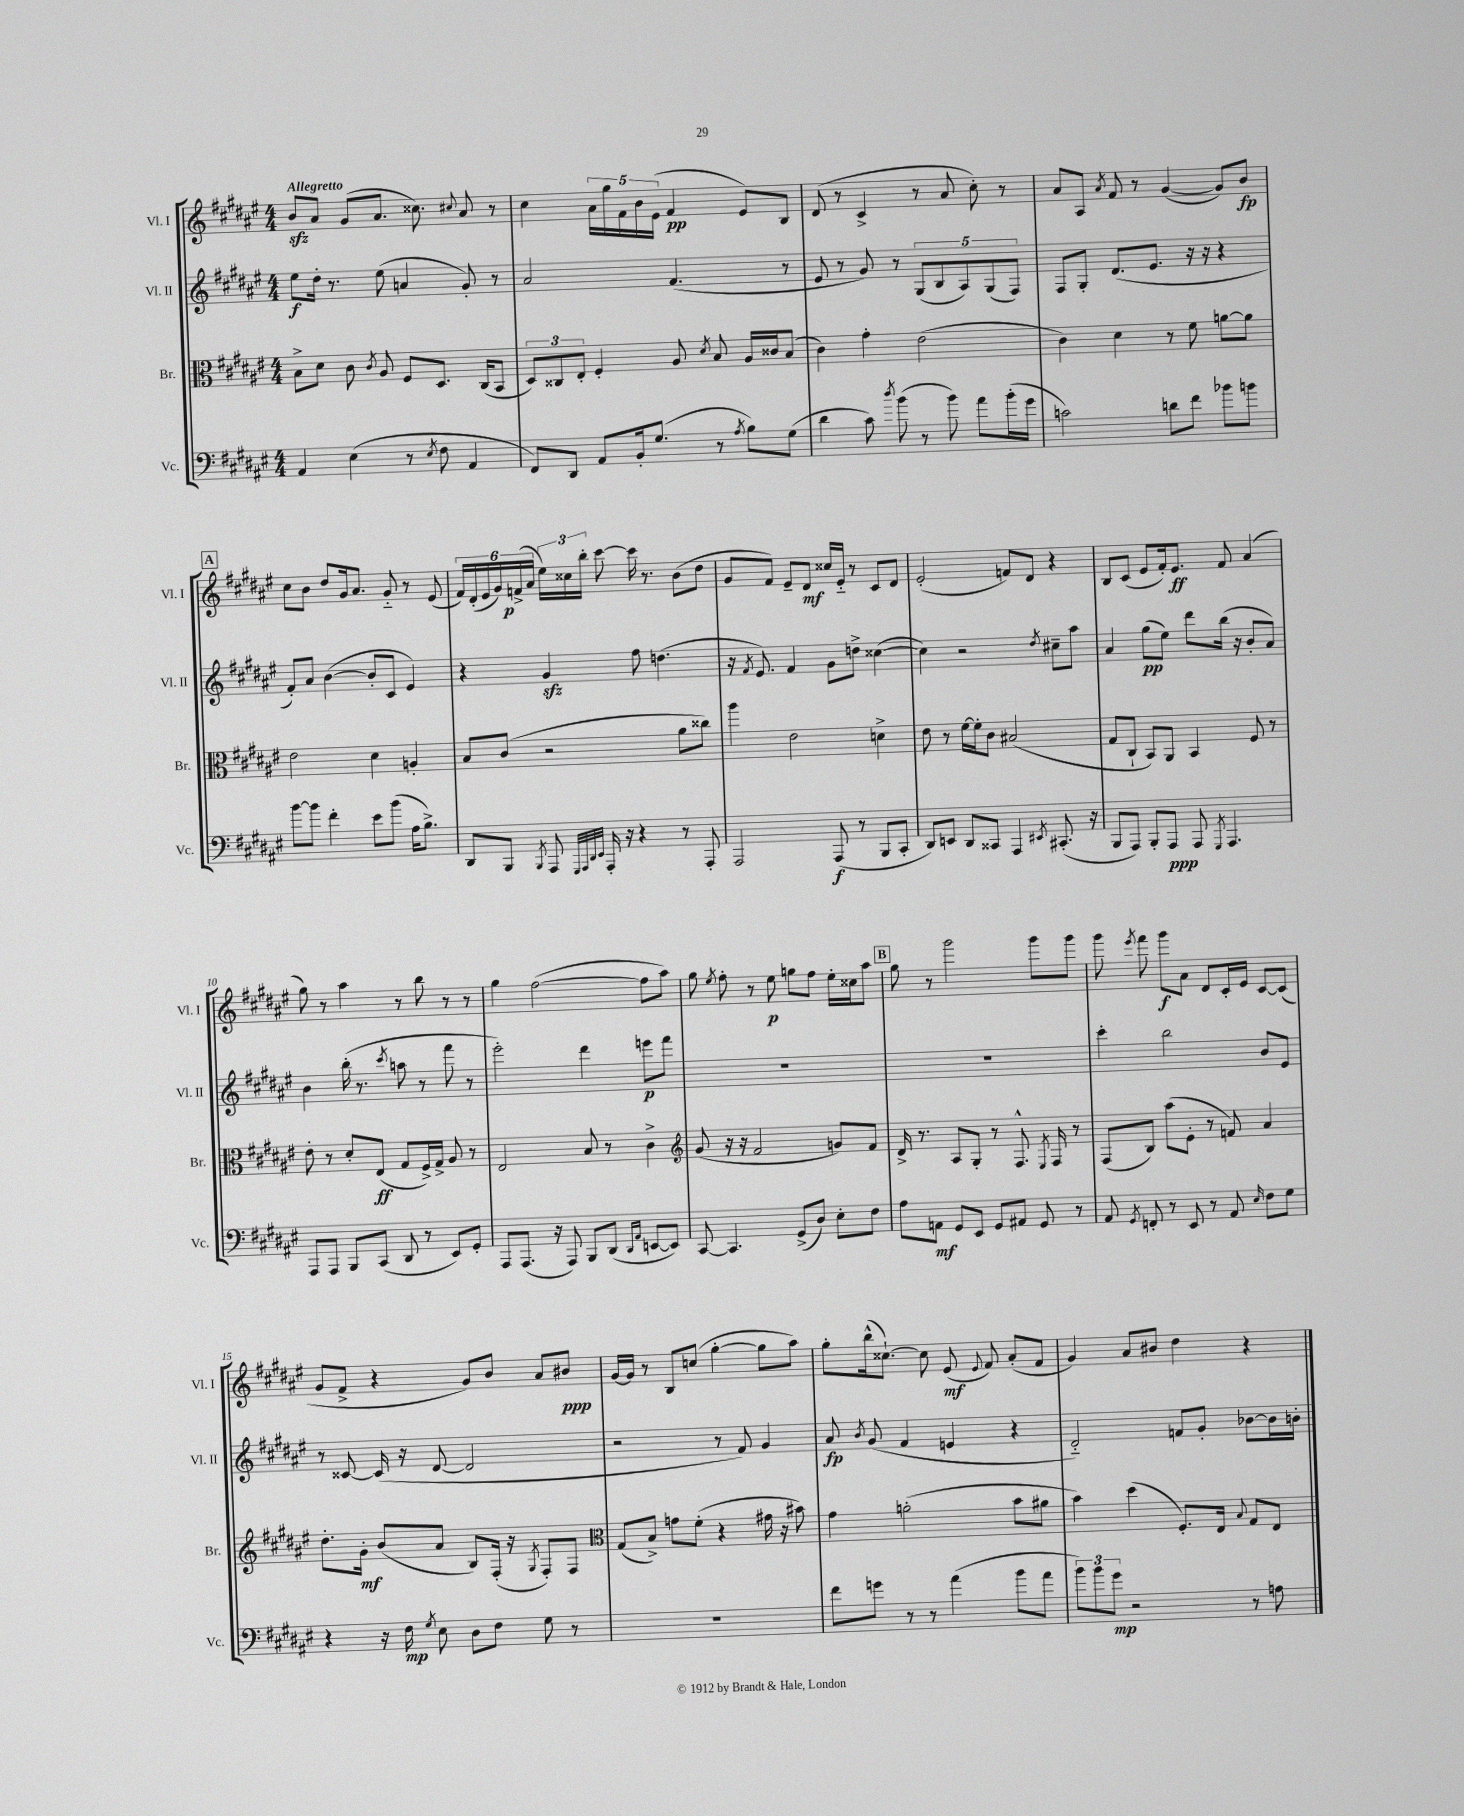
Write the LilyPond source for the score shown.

<<
\new StaffGroup <<
\new Staff = "s0" \with { instrumentName = "Vl. I" shortInstrumentName = "Vl. I" } {
    \clef treble \key fis \major \numericTimeSignature \time 4/4 \tempo "Allegretto"
    \autoBeamOff b'8[\sfz ais'8] gis'8[( ais'8.] cisis''8.) \appoggiatura { cis''8 } ais'8 r8 |
    cis''4 \tuplet 5/4 { ais'16[ gis''16 fis'16 b'16 eis'16]( } fis'4\pp eis'8[) b8] |
    dis'8( r8 cis'4-> r8 ais'8 cis''8-.) r8 |
    ais'8[ ais8] \acciaccatura { ais'8 } fis'8 r8 gis'4~( gis'8[) b'8]\fp |
    \mark \markup { \box "A" } cis''8[ b'8] dis''8[ gis'16 ais'8.] gis'8-_ r8 eis'8( |
    \tuplet 6/4 { fis'16[) dis'16-.( eis'16 gis'16) f'16->\p( ais'16] } \tuplet 3/2 { eis''16[) cisis''16 b''16]-. } cis'''8~ cis'''16 r8. b'8[( dis''8] |
    gis'8[ fis'8]) eis'8[-- dis'8]\mf cisis''16[ eis'16]-_ r8 cis'8[ dis'8] |
    eis'2-.( f'8[) dis'8] r4 |
    b8[ cis'8]( eis'8[ fis'16-.) eis'8.]\ff fis'8 ais'4( |
    gis''8) r8 ais''4 r8 b''8 r8 r8 |
    gis''4 fis''2~( fis''8[ ais''8]) |
    gis''8 \acciaccatura { eis''8 } fis''8-. r8 eis''8\p g''8[ fis''8] eis''16[-. cisis''16 ais''8] |
    \mark \markup { \box "B" } gis''8 r8 gis'''2 gis'''8[ gis'''8] |
    gis'''8 \acciaccatura { eis'''8 } fis'''8 gis'''8[\f ais'8] dis'8[ cis'16-. eis'16] cis'8[~ cis'8]( |
    gis'8[ fis'8]-> r4 gis'8[) b'8] ais'8[ bis'8]\ppp |
    gis'16[~ gis'16] r8 b8[ c''8]( gis''4~-. gis''8[ ais''8]) |
    gis''8[-. b''16-^( cisis''8.]~-!) cisis''8 eis'8\mf( \appoggiatura { eis'8 } fis'8) ais'8[-.( fis'8] |
    gis'4) ais'8[ bis'8] dis''4 r4 \bar "|." |
}
\new Staff = "s1" \with { instrumentName = "Vl. II" shortInstrumentName = "Vl. II" } {
    \clef treble \key fis \major \numericTimeSignature \time 4/4
    \autoBeamOff eis''8[\f dis''16]-. r8. eis''8( a'4 gis'8-.) r8 |
    ais'2 fis'4.( r8 |
    eis'8 r8 gis'8) r8 \tuplet 5/4 { gis8[( b8 ais8) gis8( fis8]) } |
    fis8[ gis8]-. dis'8.[( eis'8.] r16 r16 r4 |
    \mark \markup { \box "A" } fis'8[-.) ais'8] b'4~( b'8[-. cis'8] eis'4) |
    r4 gis'4\sfz fis''8 d''4.( |
    r16 \acciaccatura { fis'8 } eis'8.) fis'4 gis'8[ d''8]-> cisis''4~( |
    cisis''4) r2 \acciaccatura { dis''8 } cis''8[-- ais''8] |
    ais'4 gis''8[\pp( eis''8]) dis'''8[ b''16]( r16 b'8[-. ais'8]) |
    b'4 b''16-.( r8. \acciaccatura { cis'''8 } a''8 r8 fis'''8 r8 |
    eis'''2-.) dis'''4 e'''8[\p fis'''8] |
    R1 |
    \mark \markup { \box "B" } R1 |
    cis'''4-. b''2 b'8[ eis'8] |
    r8 cisis'8~ cisis'16( r16 dis'8~ dis'2 |
    r2 r8 fis'8) gis'4 |
    ais'8\fp \acciaccatura { b'8 } gis'8( fis'4 e'4 r4 |
    dis'2-_) f'8[ gis'8]-. bes'8[~ bes'16 b'16]-. \bar "|." |
}
\new Staff = "s2" \with { instrumentName = "Br." shortInstrumentName = "Br." } {
    \clef alto \key fis \major \numericTimeSignature \time 4/4
    \autoBeamOff b8[-> dis'8] cis'8 \acciaccatura { cis'8 } ais8 fis8[ dis8.] cis16[( b,8] |
    \tuplet 3/2 { dis8[) cisis8 eis8]-. } fis4-. ais8 \acciaccatura { dis'8 } b8 ais16[ cisis'16 b8]( |
    cis'4) gis'4-. eis'2( |
    cis'4) dis'4 r8 fis'8 a'8[~ a'8] |
    \mark \markup { \box "A" } eis'2 dis'4 a4-. |
    b8[ cis'8]( r2 ais'8[ cisis''8]) |
    ais''4 eis'2 d'4-> |
    eis'8 r8 fis'16[~ fis'16-. cis'8] bis2( |
    gis8[ cis8]-! b,8[) ais,8] b,4 fis8 r8 |
    eis'8-. r8 dis'8[-. eis8]\ff( gis8[ fis16->) gis16]-> ais8 r8 |
    eis2 b8 r8 cis'4-> |
    \clef treble gis'8( r16 r16 fis'2 g'8[) fis'8] |
    \mark \markup { \box "B" } dis'16-> r8. ais8[ gis8]-. r8 fis8.-^ \acciaccatura { eis8 } fis16 r8 |
    fis8[( b8]) ais''8[( eis'8]-. r8 f'8) ais'4 |
    dis''8.[-. gis'16]-.\mf b'8[( ais'8] b8[) fis16]-.( r16 \acciaccatura { gis8 } fis8[-.) fis8] |
    \clef alto gis8[( b8]->) g'8[ fis'8]-.( r4 gis'16 r16 bis'8) |
    gis'4 a'2-.( b'8[ ais'8] |
    b'4) dis''4( fis8.[-.) eis16] \appoggiatura { b8 } gis8[ eis8] \bar "|." |
}
\new Staff = "s3" \with { instrumentName = "Vc." shortInstrumentName = "Vc." } {
    \clef bass \key fis \major \numericTimeSignature \time 4/4
    \autoBeamOff ais,4 eis4( r8 \acciaccatura { eis8 } fis8 ais,4 |
    fis,8[) dis,8] ais,8[ b,16-. gis8.]( r8 \acciaccatura { ais8 } b8[) gis8]( |
    dis'4 cis'8) \acciaccatura { dis''8 } b'8( r8 b'8) ais'8[ b'16-.( gis'16] |
    c'2) d'8[ fis'8] bes'8[ b'8] |
    \mark \markup { \box "A" } b'8[~ b'8] fis'4-. eis'8[ b'8]( ais16[ b8.]->) |
    dis,8[ b,,8] \acciaccatura { b,,8 } ais,,8 \grace { gis,,32[ ais,,32 dis,32 eis,32] } ais,,16-. r16 r4 r8 ais,,8-. |
    ais,,2 ais,,8\f( r8 b,,8[ cis,8]-. |
    dis,8[) e,8] dis,8[ cisis,8] ais,,4 \acciaccatura { eis,8 } cis,8.-.( r16 |
    b,,8[ ais,,8]) b,,8[-. ais,,8]\ppp ais,,8 \acciaccatura { gis,,8 } ais,,4. |
    ais,,8[ ais,,8] b,,8[ cis,8]( dis,8 r8 eis,8[) gis,8]-. |
    ais,,8[ ais,,8.]( r16 ais,,8) b,,8[ dis,8]( \grace { dis,16[ ais,16] } e,8[~ e,8]) |
    cis,8~ cis,4. gis,8[->( dis8]) eis8[-. fis8] |
    \mark \markup { \box "B" } ais8[ a,8]\mf gis,8[ eis,8] gis,8[ ais,8] gis,8 r8 |
    ais,8 \acciaccatura { gis,8 } f,8-. r8 eis,8 r8 ais,8 \grace { eis16 } fis8[ gis8] |
    r4 r16 fis16\mp \acciaccatura { gis8 } eis8 dis8[ fis8] gis8 r8 |
    R1 |
    fis'8[ g'8] r8 r8 ais'4( b'8[ ais'8] |
    \tuplet 3/2 { b'8[) b'8 gis'8]\mp } r2 r8 a8 \bar "|." |
}
>>
>>
